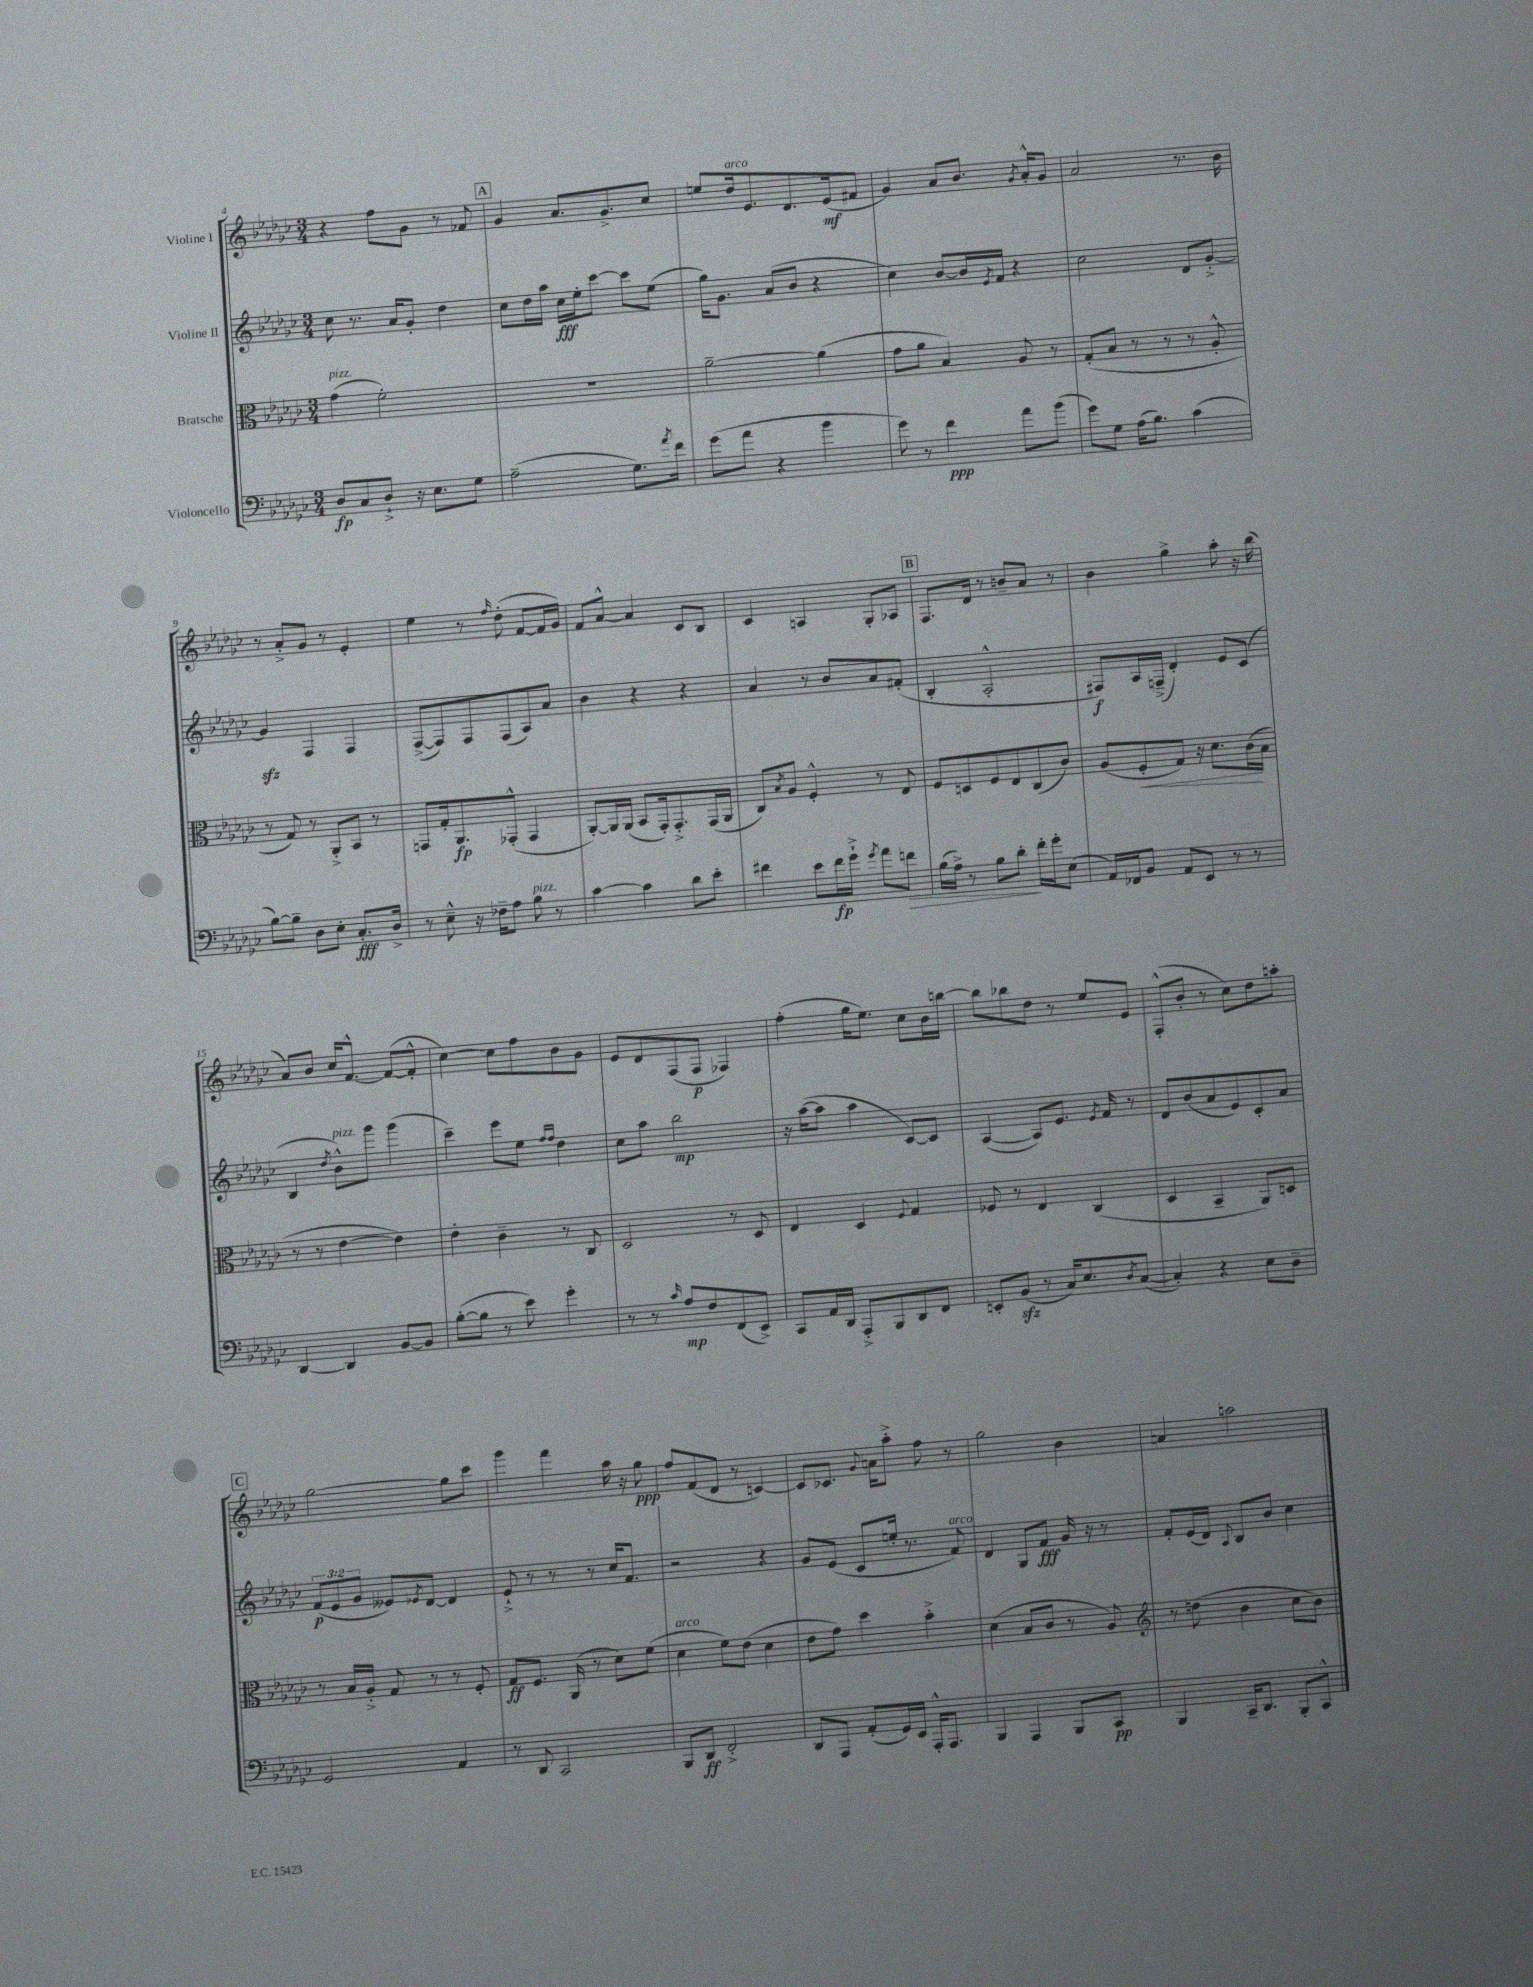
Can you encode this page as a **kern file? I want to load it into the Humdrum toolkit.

**kern	**kern	**kern	**kern
*staff4	*staff3	*staff2	*staff1
*clefF4	*clefC3	*clefG2	*clefG2
*k[b-e-a-d-g-c-]	*k[b-e-a-d-g-c-]	*k[b-e-a-d-g-c-]	*k[b-e-a-d-g-c-]
*M3/4	*M3/4	*M3/4	*M3/4
8D-	(4g-	8cc-	4r
8C-	.	8.r	.
8D-`^	2f')	.	8ff
.	.	16a-	.
16r	.	8g-'	8g-
8.E-	.	.	.
.	.	4dd-	8r
8G-	.	.	8f-
=	=	=	=
(2A-~	2.r	8cc-	4g-
.	.	16dd-	.
.	.	16aa-	.
.	.	16cc-	8.a-
.	.	16ee-'	.
.	.	[8ccc-	.
.	.	.	8.g-^
8.G-)	.	8ccc-]	.
.	.	(8ee-	8cc-
8qa-	.	.	.
16f	.	.	.
=	=	=	=
(8g-	[2a-~	16gg-)	8ee
.	.	8.g-	.
8a-	.	.	16dd-
.	.	.	8.e-
4r	.	(8a-	.
.	.	8b-	8.d-
4b-	(4a-]	4r	.
.	.	.	(16e-
.	.	.	8f#
=	=	=	=
8g-)	8g-	4cc-)	4g-)
8r	8a-	.	.
4f	4B-)	[8b-	8a-
.	.	16b-]	8.b-
.	.	8qe-	.
.	.	16f	.
8a-	8A-	4r	.
.	.	.	8qg-
.	.	.	16a-'^^
(8b-	8r	.	8g-
=	=	=	=
8g-)	(8G-'	2cc-	2a-
8G-	8B-	.	.
(16A-	8r	.	.
8.B-)	.	.	.
.	8r	.	.
(4c-	8r	8d-	8.r
.	8A-'^^	[8g-'^	.
.	.	.	16b-
=	=	=	=
[8B-)	8r	4g-]	8r
8B-~]	8G-)	.	8a-'^
8D-	8r	4F	8g-
8E-'	8AA-'^	.	8r
8.C-'	8BB-	4F	4e-'
.	8r	.	.
16D-^	.	.	.
=	=	=	=
8r	8GG	([8F^	4ee-
8E-~^^	16G-'	8F])	.
.	8.AA-	.	.
16r	.	8F	8r
16F-~	.	.	.
.	.	.	16qqff
8A-	(8GG-'^^	(8F	(8dd-'
8B-	4GG-	8A-)	[8f
8r	.	8a-	16f]
.	.	.	16g-)
=	=	=	=
[4c-	[8AA-')	4b-	8f
.	16AA-]	.	[8a-^^
.	(16AA-	.	.
4c-]	8BB-	4r	4a-]
.	16GG-')	.	.
.	8.GG-'^	.	.
8d-	.	4r	8c-
8e-'	(16GG-	.	8B-
.	16AA-	.	.
=	=	=	=
4f#	8C-)	4a-	4c-
.	8qB-	.	.
.	8A-	.	.
8e-	4F'^^	8r	4A
16f#	.	8b-	.
16g-`^	.	.	.
8qg-	.	.	.
8a-	8r	8a-	8G-'
8f	8E-	(8f#'	8A-
=	=	=	=
(16B-	8F	4B-'	8.F
16A-^)	.	.	.
8r	8D	.	.
.	.	.	16d-
8B-	8F	2A-'^^	8r
8d-'	8E-	.	8b~
16f'	(8C-	.	8a-
16g-'	.	.	.
(8E-	8c-)	.	8r
=	=	=	=
16AA-)	(8A-	8F#)	4b-
16FF-	.	.	.
8BB-	8F'	16A-	.
.	.	(16F~^	.
8AA-	8G-)	4d-')	4gg-^
8EE-	16r	.	.
.	8.d-	.	.
8r	.	8e-	8aa-'
8r	(16c-	(8c-	16r
.	16B-	.	(16bb-
=	=	=	=
[4DD-	8r	4B-	8a-)
.	8r	.	8b-
.	.	8qdd-	.
4DD-]	[4e-	8b-^^)	16cc-
.	.	.	[8.f^^
.	.	8ggg-	.
[8BB-	4e-])	(4ggg-	(8f_
8BB-]	.	.	8f'^^]
=	=	=	=
([8B-'	4e-'	4ccc-~)	[4cc-)
8B-]	.	.	.
8r	4c-~	8eee-	8cc-]
8e-)	.	8ee-	8ff
.	.	16qqff	.
.	.	16qqff	.
4g-'	8r	4dd-	8b-
.	8C-	.	8g-
=	=	=	=
8r	2D-	8cc-	8e-
8r	.	8aa-	8d-
16qqc-	.	.	.
8A-	.	2bb-	(8F
8F	.	.	8F
(8FF	8r	.	4F-)
8EE-^)	8D-	.	.
=	=	=	=
8CC-	4E-	16r	(4ff'
.	.	([16aa-	.
16AA-	.	8aa-]	.
16DD-	.	.	.
8AAA-'^	4D-	4aa-	16gg-
.	.	.	8.ee-)
8BBB-	.	.	.
.	8qqF	.	.
8DD-	4G-	[8c-)	8cc-
8FF	.	8c-]	16b-
.	.	.	[16bb
=	=	=	=
8EE'	8F-	([4A-	8bb]
(8BB-	8r	.	8bb-
8r	4E-	8A-])	8dd-
16C-)	.	8.e-	8r
8.E-	.	.	.
.	(4C-	.	8ee-
.	.	8qe-	.
.	.	16f	.
8qD-	.	.	.
([8C-	.	8r	8e-
=	=	=	=
4C-'])	4D-	8d-	(8F'^^
.	.	(8b-	8b-'
4r	4BB-~	8a-	8r
.	.	8e-)	8cc-)
8E-	8AA-)	8c-'	8dd-
8D-~	8D	8a-	8aa'
=	=	=	=
2GG-	8r	(12f	[2gg-
.	.	12e-	.
.	16B-	.	.
.	.	12g-	.
.	16A-'^	.	.
.	8G-	8e--)	.
.	.	8qe-	.
.	8r	[8d-	.
4AA-	8r	4d-]	8gg-]
.	8F'	.	8ccc-
=	=	=	=
8r	8G-	8e-`^	4ggg-
8DD-	8.F	8r	.
2CC-	.	8r	4fff
.	(16AA-	.	.
.	8r	8r	.
.	8d-)	16cc-	16aa-
.	.	8.f	16r
.	(8f	.	8gg-
=	=	=	=
8BBB-	4d-	2r	8ff
8DD-	.	.	(8f
2FF'^	8f)	.	8d-
.	(8e-	.	8r
.	4d-	4r	[4c)
=	=	=	=
8DD-	8e-	8g-	8c]
8AAA-	8g-)	(8e-	8.c-
(8AA-'	4dd-	8c-	.
.	.	.	8qqg-
.	.	.	16a
16GG-)	.	16ee'	8aa-'^
16EE-	.	8.r	.
16AAA-'^^	4b-'^	.	8ff
8.AAA-	.	.	.
.	.	8f)	8r
=	=	=	=
4BBB-	(4d-	4d-	2gg-
4AAA-	8B-	8G-	.
.	8c-	8f	.
8BBB-	8r	16g-	4b-
.	.	16r	.
8CC-	8A-)	8r	.
=	=	=	=
*	*clefG2	*	*
4BBB-	8r	8f'	4a
.	(8dd	(16e-	.
.	.	16d-)	.
.	.	8qqA-	.
16CC-~	4b-	8B-	2aa
8.DD-	.	.	.
.	.	8b-	.
8BBB-'	8cc-	4cc-	.
8CC-^^	8b-)	.	.
==	==	==	==
*-	*-	*-	*-
